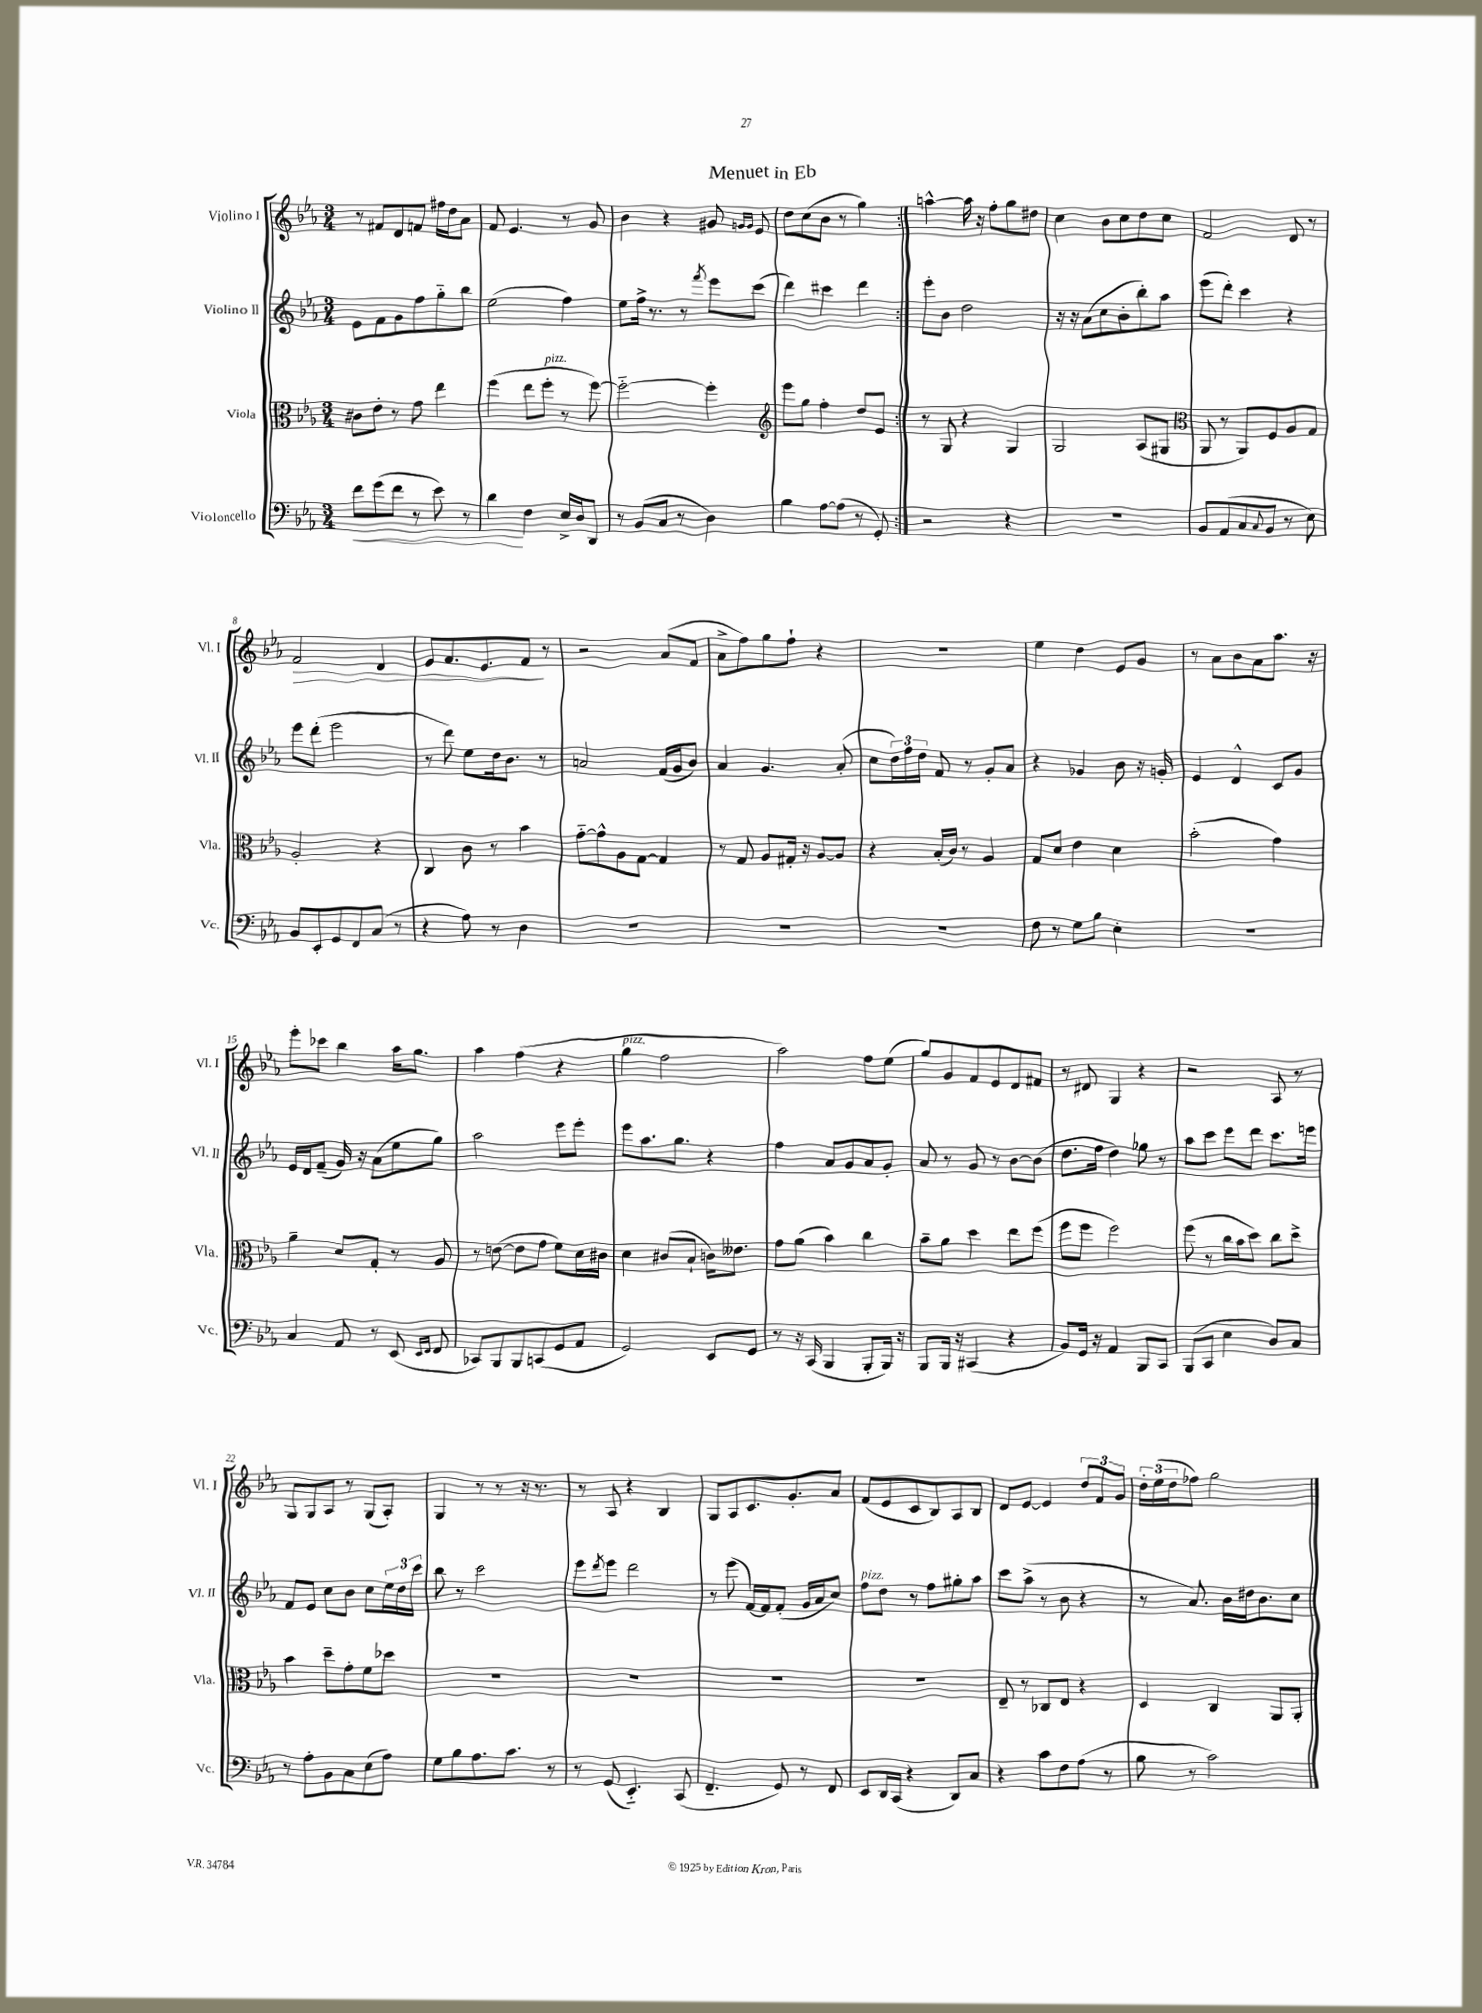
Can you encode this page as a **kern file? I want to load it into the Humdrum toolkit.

**kern	**dynam	**kern	**kern	**kern	**dynam
*part4	*part4	*part3	*part2	*part1	*part1
*staff4	*staff4	*staff3	*staff2	*staff1	*staff1
*I"Violoncello	*	*I"Viola	*I"Violino II	*I"Violino I	*
*I'Vc.	*	*I'Vla.	*I'Vl. II	*I'Vl. I	*
*clefF4	*	*clefC3	*clefG2	*clefG2	*
*k[b-e-a-]	*	*k[b-e-a-]	*k[b-e-a-]	*k[b-e-a-]	*
*M3/4	*	*M3/4	*M3/4	*M3/4	*
=1	=1	=1	=1	=1	=1
!	!LO:HP:b	!	!	!	!
8f\L	<	8c#X\L	8e-\L	8r	.
(8g\	.	8e-'\J	8f\	8f#X/L	.
8f\J	.	8r	8g\	8d/	.
8r	.	8g\	8ff\	8fn/J	.
8e-\)	.	4ee-\	8gg\	16ff#X\LL	.
.	.	.	.	16dd\J	.
8r	.	.	8bb-\J	8a-\J	.
=2	=2	=2	=2	=2	=2
4d\	.	(4ff\	(2ee-\	8f/	.
.	.	.	.	4.e-/	.
4F\	[	8ee-\L	.	.	.
!	!	!LO:TX:a:i:t=pizz.	!	!	!
.	.	8ff'\J	.	.	.
16E-^/LL	.	8r	4ff\)	8r	.
16D/J	.	.	.	.	.
8DD/J	.	[8ff\)	.	8g/	.
=3	=3	=3	=3	=3	=3
8r	.	2ff\_	8ee-\L	4b-\	.
(8BB-/L	.	.	16ff^\Jk	.	.
.	.	.	8.r	.	.
8C/J	.	.	.	4r	.
8r	.	.	8r	.	.
.	.	.	8qfff/	.	.
4D\)	.	4ff'\]	8eee-\L	8g#X/	.
.	.	.	.	16qqgn/LL	.
.	.	.	.	16qqg/JJ	.
.	.	.	(8ccc\J	8e-/	.
=4	=4	=4	=4	=4	=4
*	*	*clefG2	*	*	*
4B-\	.	8eee-\L	4ddd\)	8dd\L	.
.	.	8gg\J	.	(8cc\	.
[8A-\L	.	4ff'\	4ccc#X\	8b-\J	.
(8A-\J]	.	.	.	8r	.
8r	.	8dd/L	4ddd\	4gg\)	.
8GG'/)	.	8e-/J	.	.	.
=5:|!	=5:|!	=5:|!	=5:|!	=5:|!	=5:|!
2r	.	8r	8eee-'\L	[4aan^^\	.
.	.	8G/	8b-\J	.	.
.	.	4r	2dd\	16aa\]	.
.	.	.	.	16r	.
.	.	.	.	8ff'\L	.
4r	.	4G/	.	8gg\	.
.	.	.	.	8dd#X\J	.
=6	=6	=6	=6	=6	=6
2.r	.	2G/	16r	4cc\	.
.	.	.	16r	.	.
.	.	.	(8a-\L	.	.
.	.	.	8cc\	8b-\L	.
.	.	.	8b-'\	8cc\	.
.	.	(8A-/L	8bb-'\)	8dd\	.
.	.	8G#X/J	8aa-\J	8cc\J	.
=7	=7	=7	=7	=7	=7
*	*	*clefC3	*	*	*
8BB-/L	.	8AA-/	(8eee-\L	2f/	.
(8AA-/	.	8r	8ddd'\J)	.	.
8C/	.	8AA-/L)	4ccc\	.	.
8qqC/	.	.	.	.	.
8BB-/J	.	8F/	.	.	.
8r	.	8A-/	4r	8d/	.
8E-\)	.	8G/J	.	8r	.
!!LO:LB:g=z
=8	=8	=8	=8	=8	=8
!	!	!	!	!	!LO:HP:b
8BB-/L	.	2A-'/	8eee-\L	2f/	>
8EE-'/	.	.	(8ddd'\J	.	.
8GG/	.	.	2eee-\	.	.
8FF/	.	.	.	.	.
(8C/J	.	4r	.	4d/	.
8r	.	.	.	.	.
=9	=9	=9	=9	=9	=9
4r	.	4C/	8r	8e-/L	.
.	.	.	8ddd\)	8.f/	.
8A-\)	.	8c\	8ee-\L	.	.
.	.	.	.	8.e-/	.
8r	.	8r	16dd\k	.	.
.	.	.	8.b-\J	.	.
4D\	.	4b-\	.	8f/J	.
.	.	.	8r	8r	]
=10	=10	=10	=10	=10	=10
2.r	.	[8g\L	2an/	2r	.
.	.	8g^^\]	.	.	.
.	.	8A-\	.	.	.
.	.	[8G\J	.	.	.
.	.	4G/]	(16f/LL	(8a-/L	.
.	.	.	16g/J	.	.
.	.	.	8b-/J)	8f/J	.
=11	=11	=11	=11	=11	=11
2.r	.	8r	4a-/	8a-^\L	.
.	.	8G/	.	8ff\)	.
.	.	8A-/L	4.g/	8gg\	.
.	.	16G#X'/Jk	.	8ff`\J	.
.	.	16r	.	.	.
.	.	[8A-/L	.	4r	.
.	.	8A-/J]	(8a-'/	.	.
=12	=12	=12	=12	=12	=12
2.r	.	4r	8cc\L	2.r	.
.	.	.	24dd\L)	.	.
.	.	.	24ff\	.	.
.	.	.	24dd\JJ	.	.
.	.	(16B-'/LL	8f/	.	.
.	.	16c/JJ)	.	.	.
.	.	8r	8r	.	.
.	.	4A-/	8g'/L	.	.
.	.	.	8a-/J	.	.
=13	=13	=13	=13	=13	=13
8F\	.	8G/L	4r	4ee-\	.
8r	.	8d/J	.	.	.
8G\L	.	4e-\	4g-X/	4dd\	.
8B-\J	.	.	.	.	.
4E-'\	.	4d\	8b-\	8e-/L	.
.	.	.	16r	8g/J	.
.	.	.	16gn'/	.	.
=14	=14	=14	=14	=14	=14
2.r	.	(2b-'\	4e-/	8r	.
.	.	.	.	8a-\L	.
.	.	.	4d^^/	8b-\	.
.	.	.	.	8a-\	.
.	.	4g\)	8c/L	8.aa-\J	.
.	.	.	8g/J	.	.
.	.	.	.	16r	.
!!LO:LB:g=z
=15	=15	=15	=15	=15	=15
4C/	.	4a-~\	16e-/LL	8eee-'\L	.
.	.	.	16d/J	.	.
.	.	.	(8f~/J	8ccc-X\J	.
8AA-/	.	8d/L	16g/)	4bb-\	.
.	.	.	16r	.	.
8r	.	8G'/J	(8a-\L	.	.
(8EE-/	.	8r	8ee-\	16aa-\KL	.
.	.	.	.	8.gg\J	.
16qqEE-/LL	.	.	.	.	.
16qqFF/JJ	.	.	.	.	.
8FF/	.	8A-/	8gg\J)	.	.
=16	=16	=16	=16	=16	=16
8CC-X/L)	.	8r	2aa-\	4aa-\	.
8BBB-/	.	([8en\	.	.	.
8BBB-/	.	8e\L]	.	(4ff\	.
(8CCn/	.	8g\J	.	.	.
8GG/	.	8f\L)	8eee-\L	4r	.
8AA-/J	.	16d\L	8eee-'\J	.	.
.	.	16c#X\JJ	.	.	.
=17	=17	=17	=17	=17	=17
!	!	!	!	!LO:TX:a:i:t=pizz.	!
2GG/)	.	4d\	8eee-\L	4gg\	.
.	.	.	8.aa-\	.	.
.	.	(8c#X/L	.	2ff\	.
.	.	.	8.gg\J	.	.
.	.	8B-`/J	.	.	.
8EE-/L	.	16cn\KL)	4r	.	.
.	.	8.e--X\J	.	.	.
8GG/J	.	.	.	.	.
=18	=18	=18	=18	=18	=18
8r	.	8g\L	4ff\	2aa-\)	.
16r	.	(8a-\J	.	.	.
(16CC/	.	.	.	.	.
4BBB-/	.	4b-\)	8a-/L	.	.
.	.	.	8g/	.	.
8BBB-'/L	.	4cc\	8a-/	8ff\L	.
16BBB-/Jk)	.	.	8g'/J	(8ee-\J	.
16r	.	.	.	.	.
=19	=19	=19	=19	=19	=19
8BBB-/L	.	8b-~\L	8a-/	8gg/L)	.
16BBB-/Jk	.	8a-\J	8r	8g/	.
16r	.	.	.	.	.
(4CC#X/	.	4dd\	8g/	8f/	.
.	.	.	8r	8e-/	.
4r	.	8ee-\L	[8b-\L	8d/	.
.	.	(8ff\J	(8b-\J]	8f#X/J	.
=20	=20	=20	=20	=20	=20
8BB-/L)	.	8ff\L	8.dd\L	8r	.
16GG/Jk	.	8ff\J	.	8d#X/	.
16r	.	.	16ff\Jk	.	.
4AA-/	.	2ff\)	4dd\)	4G/	.
8BBB-/L	.	.	8gg-X\	4r	.
8CC/J	.	.	8r	.	.
=21	=21	=21	=21	=21	=21
(8BBB-/L	.	(8ff\	8aa-\L	2r	.
8CC/J	.	8r	8ccc\J	.	.
4E-\	.	16cc\LL	8eee-\L	.	.
.	.	16b-\J	.	.	.
.	.	8dd\J)	8ddd\J	.	.
8D/L)	.	8cc\L	8.ccc\L	8A-/	.
8C/J	.	8dd^\J	.	8r	.
.	.	.	16eeen\Jk	.	.
!!LO:LB:g=z
=22	=22	=22	=22	=22	=22
8r	.	4b-\	8f/L	8G/L	.
8A-'\L	.	.	8e-/J	8G/	.
8BB-\	.	8dd~\L	8cc\L	8A-/J	.
8C\	.	8g'\	8b-\J	8r	.
(8E-\	.	8f\	8cc\L	(8G/L	.
8A-\J)	.	8dd-X\J	24ee-\L	8A-'/J)	.
.	.	.	24dd\	.	.
.	.	.	24ccc\JJ	.	.
=23	=23	=23	=23	=23	=23
8G\L	.	2.r	8bb-\	4G/	.
8B-\	.	.	8r	.	.
8.A-\	.	.	2ccc\	8r	.
.	.	.	.	8r	.
8.c\J	.	.	.	.	.
.	.	.	.	16r	.
.	.	.	.	8.r	.
8r	.	.	.	.	.
=24	=24	=24	=24	=24	=24
8r	.	2.r	8eee-\L	8r	.
.	.	.	8qddd/	.	.
(8GG/	.	.	8eee-\J	8A-/	.
4.EE-/)	.	.	2ddd\	4r	.
.	.	.	.	4B-/	.
(8CC/	.	.	.	.	.
=25	=25	=25	=25	=25	=25
4.FF~/	.	2.r	8r	8G/L	.
.	.	.	(8eee-\	8A-/	.
.	.	.	[16f/LL)	8.c/	.
.	.	.	16f/J]	.	.
8GG/)	.	.	(8f'/J	.	.
.	.	.	.	8.g'/	.
8r	.	.	16g/LL	.	.
.	.	.	16a-/J	.	.
8FF/	.	.	8cc/J)	8a-/J	.
=26	=26	=26	=26	=26	=26
!	!	!	!LO:TX:a:i:t=pizz.	!	!
8EE-/L	.	2.r	8ff\L	(8f/L	.
16DD/L	.	.	8dd\J	8e-/	.
(16CC/JJ	.	.	.	.	.
4r	.	.	8r	8c/	.
.	.	.	8ff\L	8B-/)	.
8DD/L)	.	.	8gg#X'\	8A-/	.
8C/J	.	.	8aa-\J	8B-/J	.
=27	=27	=27	=27	=27	=27
4r	.	8E-~/	8ccc\L	8d/L	.
.	.	8r	(8aa-^\J	[8e-/J	.
8c\L	.	8C-X/L	8r	4e-/]	.
8F\	.	8E-/J	8b-\	.	.
(8A-\J	.	4r	4r	12dd/L	.
.	.	.	.	12f/	.
8r	.	.	.	.	.
.	.	.	.	12g/J	.
=28	=28	=28	=28	=28	=28
8B-\	.	4D/	8r	24dd'\LL	.
.	.	.	.	(24ee-\	.
.	.	.	.	24dd\J	.
8r	.	.	8.a-/)	8ff-X\J)	.
2c\)	.	4C/	.	2gg\	.
.	.	.	16b-\LL	.	.
.	.	.	16dd#X\J	.	.
.	.	.	8.b-\	.	.
.	.	8AA-/L	.	.	.
.	.	8AA-'/J	8cc\J	.	.
==	==	==	==	==	==
*-	*-	*-	*-	*-	*-
